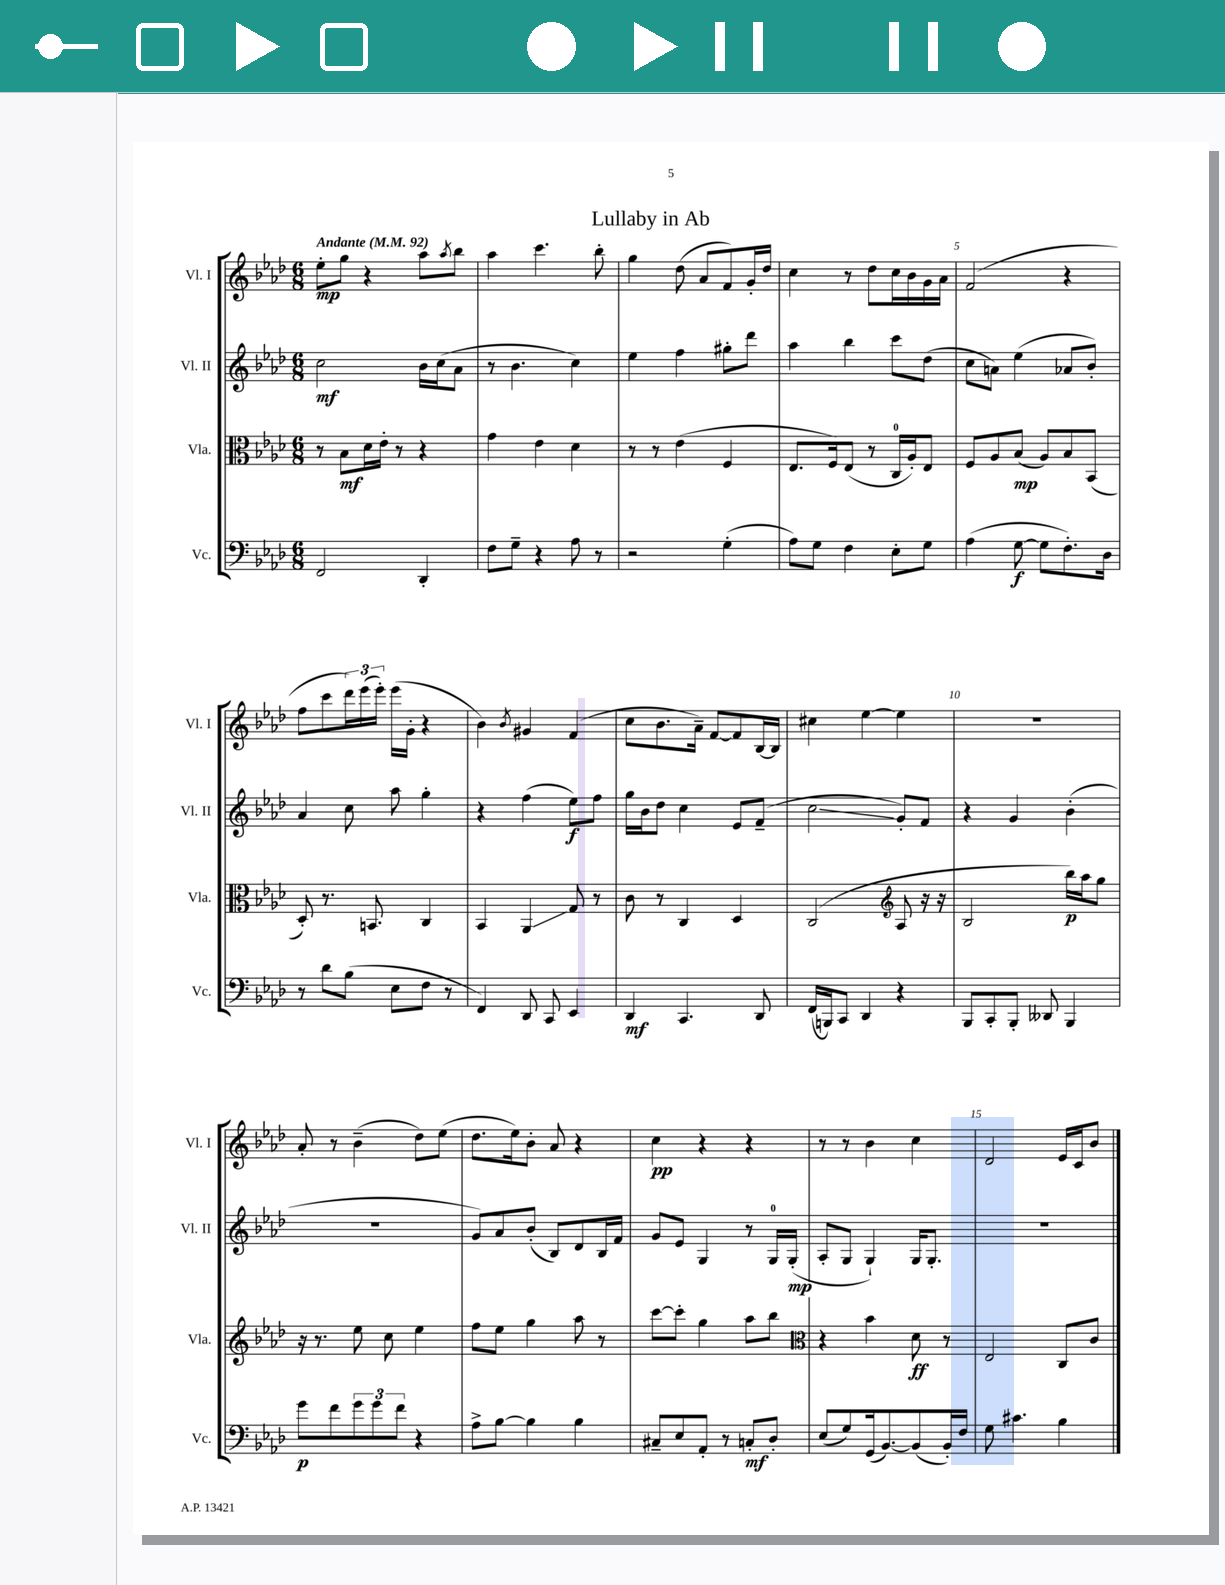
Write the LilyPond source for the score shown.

\header { title = "Lullaby in Ab" }
<<
\new StaffGroup <<
\new Staff = "s0" \with { instrumentName = "Vl. I" shortInstrumentName = "Vl. I" } {
    \clef treble \key aes \major \numericTimeSignature \time 6/8 \tempo "Andante" 4 = 92
    ees''8-.\mp g''8 r4 aes''8 \acciaccatura { aes''8 } bes''8 |
    aes''4 c'''4. bes''8-. |
    g''4 des''8( aes'8 f'8) g'16-. des''16 |
    c''4 r8 des''8 c''16 bes'16 g'16 aes'16 |
    f'2( r4 |
    f''8 c'''8 \tuplet 3/2 { des'''16) ees'''16( ees'''16-.) } ees'''16( g'16-. r4 |
    bes'4) \acciaccatura { bes'8 } gis'4 f'4( |
    c''8 bes'8. aes'16--) f'8~ f'8 bes16~ bes16 |
    cis''4 ees''4~ ees''4 |
    R2. |
    aes'8-. r8 bes'4--( des''8) ees''8( |
    des''8. ees''16) bes'8-. aes'8 r4 |
    c''4\pp r4 r4 |
    r8 r8 bes'4 c''4 |
    des'2 ees'16 c'16 bes'8 \bar "|." |
}
\new Staff = "s1" \with { instrumentName = "Vl. II" shortInstrumentName = "Vl. II" } {
    \clef treble \key aes \major \numericTimeSignature \time 6/8
    c''2\mf bes'16 c''16( aes'8 |
    r8 bes'4. c''4) |
    ees''4 f''4 gis''8-. des'''8 |
    aes''4 bes''4 c'''8 des''8( |
    c''8 a'8) ees''4( aes'8 bes'8-.) |
    aes'4 c''8 aes''8 g''4-. |
    r4 f''4( ees''8\f) f''8 |
    g''16 bes'16 des''8 c''4 ees'8 f'8--( |
    c''2\glissando g'8-.) f'8 |
    r4 g'4 bes'4-.( |
    R2. |
    g'8) aes'8 bes'8-.( bes8) des'8 bes16 f'16 |
    g'8 ees'8 g4 r8 g16-0 g16-.\mp( |
    aes8-. g8 g4-!) g16 g8.-. |
    R2. \bar "|." |
}
\new Staff = "s2" \with { instrumentName = "Vla." shortInstrumentName = "Vla." } {
    \clef alto \key aes \major \numericTimeSignature \time 6/8
    r8 bes8\mf des'16 ees'16-. r8 r4 |
    g'4 ees'4 des'4 |
    r8 r8 ees'4( f4 |
    ees8. f16) ees8( r8 c16-0 aes16-.) ees8 |
    f8 aes8 bes8\mp( aes8) bes8 bes,8( |
    des8-.) r8. b,8. c4 |
    bes,4 aes,4\glissando g8 r8 |
    c'8 r8 c4 des4 |
    c2( \clef treble aes8 r16 r16 |
    bes2 bes''16\p) aes''16 g''8 |
    r16 r8. ees''8 c''8 ees''4 |
    f''8 ees''8 g''4 aes''8 r8 |
    c'''8~ c'''8-. g''4 aes''8 bes''8 |
    \clef alto r4 bes'4 des'8\ff r8 |
    ees2 c8 c'8 \bar "|." |
}
\new Staff = "s3" \with { instrumentName = "Vc." shortInstrumentName = "Vc." } {
    \clef bass \key aes \major \numericTimeSignature \time 6/8
    f,2 des,4-. |
    f8 g8-- r4 aes8 r8 |
    r2 g4-.( |
    aes8) g8 f4 ees8-. g8 |
    aes4( g8~\f g8 f8.-.) des16 |
    r8 des'8 bes8( ees8 f8 r8 |
    f,4) des,8 c,8 ees,4 |
    des,4\mf c,4. des,8 |
    f,16( b,,16) c,8 des,4 r4 |
    bes,,8 c,8-. bes,,8-. deses,8 bes,,4 |
    g'8\p f'8 \tuplet 3/2 { g'8 g'8 f'8 } r4 |
    aes8-> bes8~ bes4 bes4 |
    cis8-- ees8 aes,8-. r8 c8-.\mf des8-. |
    ees8( g8) g,16( bes,8.~) bes,8( bes,16-.) f16 |
    g8 cis'4. bes4 \bar "|." |
}
>>
>>
\layout { \context { \Score \override BarNumber.break-visibility = ##(#f #t #t) barNumberVisibility = #(every-nth-bar-number-visible 5) } }
